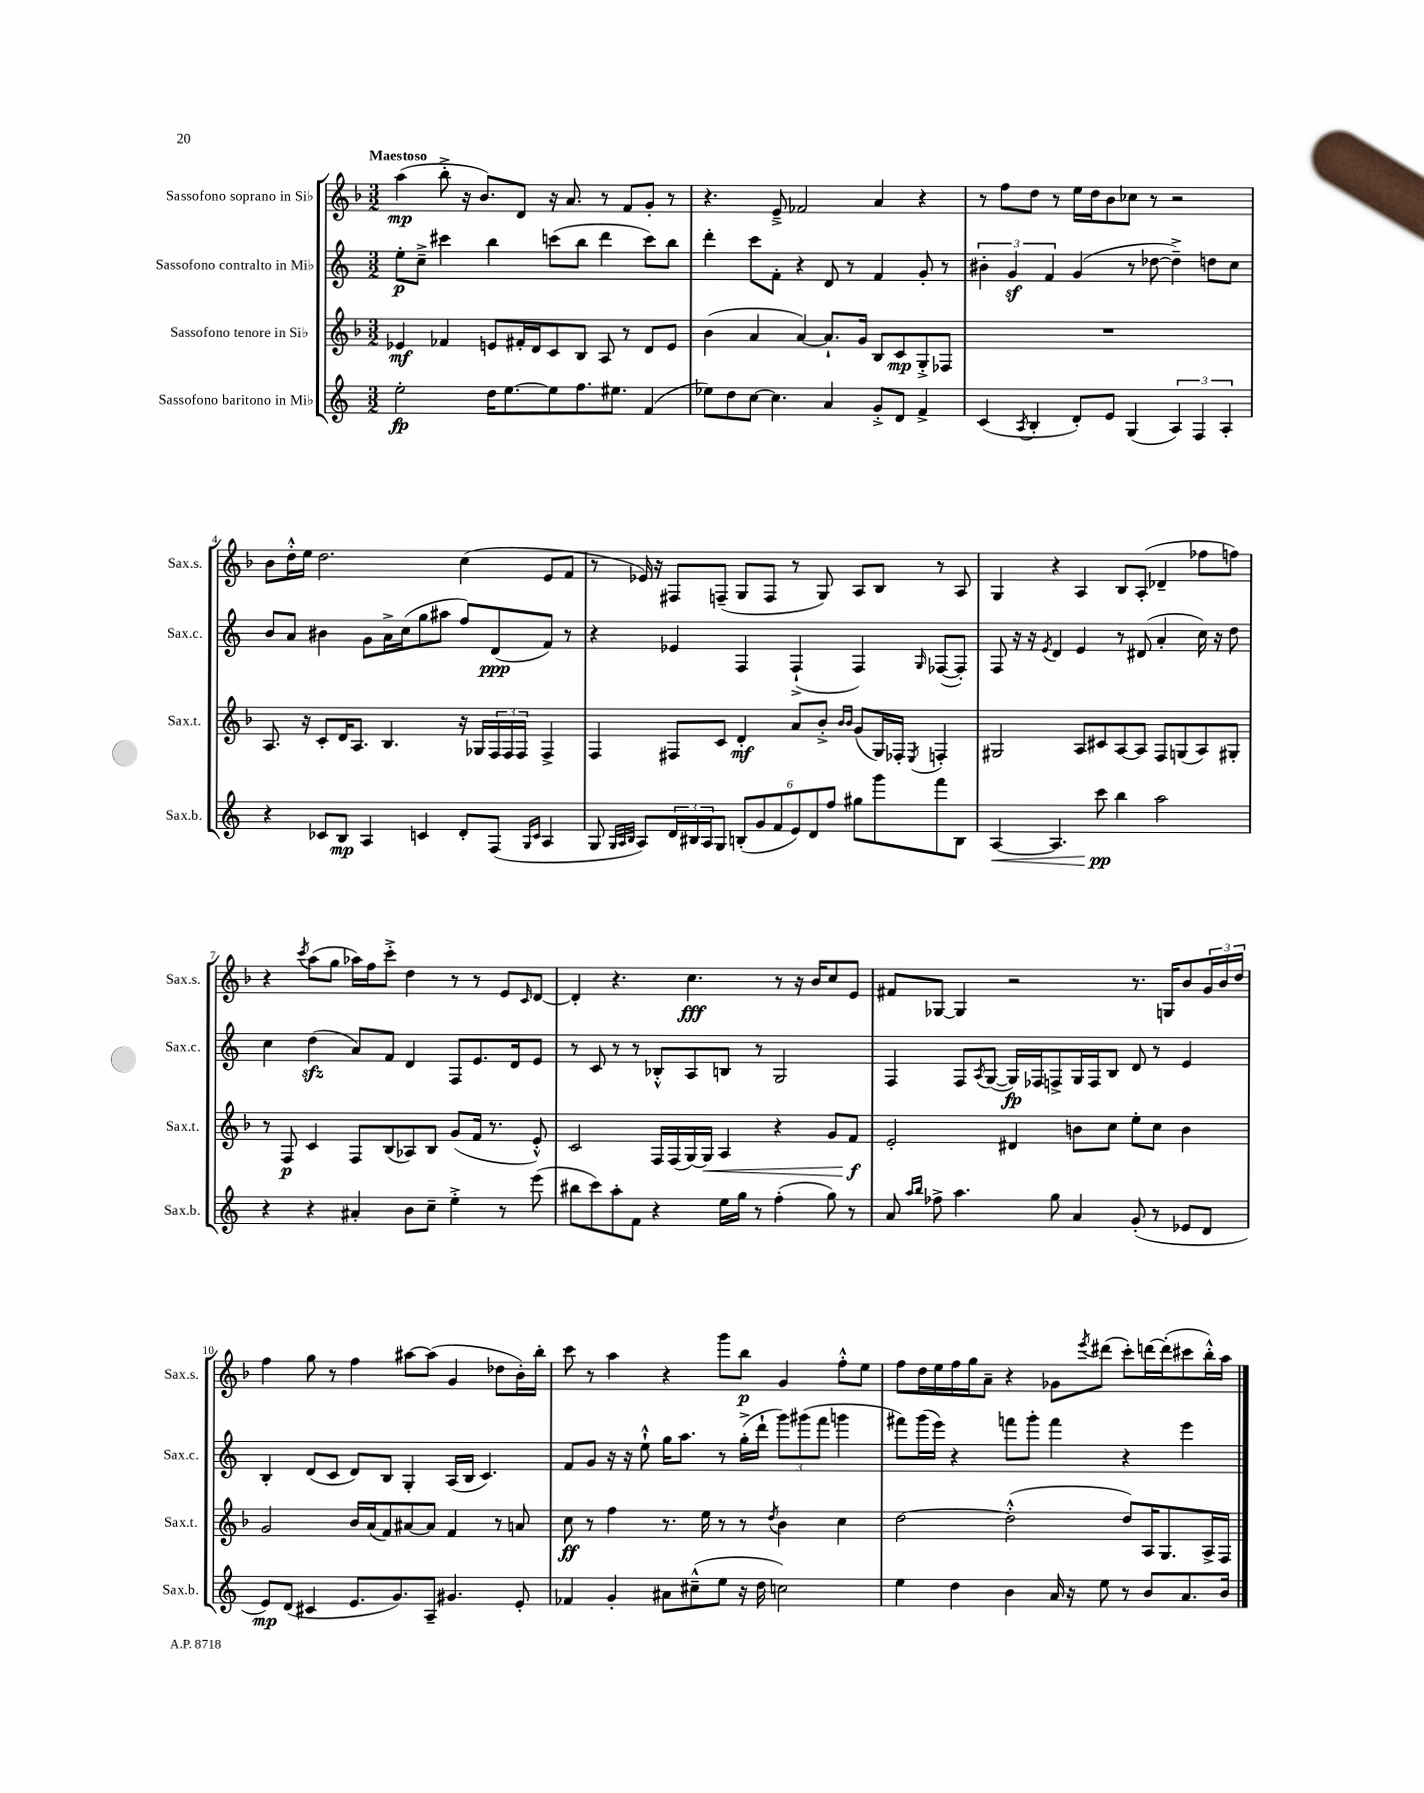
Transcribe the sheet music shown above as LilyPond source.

<<
\new StaffGroup <<
\new Staff = "s0" \with { instrumentName = "Sassofono soprano in Sib" shortInstrumentName = "Sax.s." } {
    \clef treble \key f \major \numericTimeSignature \time 3/2 \tempo "Maestoso"
    a''4\mp( bes''8-.-> r16 bes'8.) d'8 r16 a'8. r8 f'8 g'8-. r8 |
    r4. e'8---> fes'2 a'4 r4 |
    r8 f''8 d''8 r8 e''16 d''16 bes'8 ces''8 r8 r2 |
    bes'8 d''16-.-^ e''16 d''2. c''4( e'8 f'8 |
    r8 ees'16) r16 fis8 f8--( g8 f8 r8 g8) a8 bes8 r8 a8 |
    g4 r4 a4 bes8 a8-.( des'4-- fes''8 f''8) |
    r4 \acciaccatura { c'''8 } a''8( g''8 aes''16) f''16 c'''8-.-> d''4 r8 r8 e'8 \grace { c'16 } d'8~ |
    d'4-. r4. c''4.\fff r8 r16 bes'16 c''8 e'8 |
    fis'8 ges8~ ges4 r2 r8. g16 bes'8 \tuplet 3/2 { g'16 bes'16 d''16 } |
    f''4 g''8 r8 f''4 ais''8~ ais''8( g'4 des''8 bes'16-.) bes''16-. |
    c'''8 r8 a''4 r4 g'''8 bes''8\p g'4 f''8-.-^ e''8 |
    f''8 d''16 e''16 f''16 g''16 a'8-- r4 ges'8 \acciaccatura { e'''8 } dis'''8( c'''8-.) d'''16~ d'''16-.( cis'''8 bes''16-.-^) a''16 \bar "|." |
}
\new Staff = "s1" \with { instrumentName = "Sassofono contralto in Mib" shortInstrumentName = "Sax.c." } {
    \clef treble \key c \major \numericTimeSignature \time 3/2
    e''8-.\p c''8---> cis'''4 b''4 c'''8( b''8 d'''4 c'''8) b''8 |
    d'''4-. c'''8 f'8-. r4 d'8 r8 f'4 g'8-. r8 |
    \tuplet 3/2 { bis'4-. g'4\sf f'4 } g'4( r8 des''8~ des''4--->) d''8 c''8 |
    b'8 a'8 bis'4 g'8 a'16-> c''16( g''8 ais''8 f''8) d'8\ppp( f'8) r8 |
    r4 ees'4 f4 f4-!->( f4) \grace { g16 } fes8~( fes8-.) |
    f8 r16 r16 \acciaccatura { e'8 } d'4 e'4 r8 dis'8( a'4-. c''16) r16 d''8 |
    c''4 d''4\sfz( a'8) f'8 d'4 f8 e'8. d'16 e'8 |
    r8 c'8 r8 r8 bes8-.-^ a8 b8 r8 g2 |
    f4 f8 \acciaccatura { a8 } g8~( g16\fp) fes16 f8-> g16 f16 b8 d'8 r8 e'4 |
    b4-. d'8( c'8 d'8) b8 g4-. a16( b16 c'4.) |
    f'8 g'8 r16 r16 e''8-!-^ g''16 a''8. r8 g''16-.->( d'''16-! \tuplet 3/2 { g'''8) gis'''8( f'''8 } g'''4 |
    fis'''8) g'''16( e'''16) r4 f'''8 g'''8-. f'''4 r4 e'''4 \bar "|." |
}
\new Staff = "s2" \with { instrumentName = "Sassofono tenore in Sib" shortInstrumentName = "Sax.t." } {
    \clef treble \key f \major \numericTimeSignature \time 3/2
    ees'4\mf fes'4 e'8 fis'16-. d'16 c'8 bes8 a8 r8 d'8 e'8 |
    bes'4( a'4 a'4~) a'8.-! g'16 bes8 c'8\mp g8-.-> fes8 |
    R1. |
    a8. r16 c'8-. d'16 a8. bes4. r16 ges16 \tuplet 3/2 { f16 f16 f16 } f4-> |
    f4 fis8 c'8 d'4-.\mf a'8 bes'8-.-> \grace { bes'16 bes'16 } g'8( g16) fes16-. \acciaccatura { e8 } f4-. |
    gis2 a8 cis'8 a8~ a8 f8 g8( a8) gis8-. |
    r8 f8\p c'4 f8 bes8( aes8) bes8 g'8( f'16 r8. e'8-.-^) |
    c'2 f16 f16( g16~) g16\< a4 r4 g'8 f'8\f\! |
    e'2-. dis'4 b'8 c''8 e''8-. c''8 b'4 |
    g'2 bes'16 a'16( f'8) ais'8~ ais'8 f'4 r8 a'8 |
    c''8\ff r8 f''4 r8. e''16 r8 r8 \acciaccatura { d''8 } bes'4 c''4 |
    d''2~ d''2-.-^( d''8) a16 g8. a16-> f16 \bar "|." |
}
\new Staff = "s3" \with { instrumentName = "Sassofono baritono in Mib" shortInstrumentName = "Sax.b." } {
    \clef treble \key c \major \numericTimeSignature \time 3/2
    e''2-.\fp d''16 e''8.~ e''8 f''8. eis''8. f'4( |
    ees''8) d''8 c''8~ c''4. a'4 g'8-.-> d'8 f'4-> |
    c'4( \acciaccatura { a8 } b4-. d'8-.) e'8 g4( \tuplet 3/2 { a4) f4 a4-. } |
    r4 ces'8 b8\mp a4 c'4 d'8-. f8( \grace { g16 c'16 } a4 |
    g8 \grace { g32 a32 b32 } a8) \tuplet 3/2 { d'16 bis16 a16 } g8 \tuplet 6/4 { b8-.( g'8 f'8 e'8) d'8 f''8 } gis''8 g'''8 f'''8 b8 |
    a4~\< a4. c'''8\pp\! b''4 a''2 |
    r4 r4 ais'4-. b'8 c''8-- e''4-.-> r8 e'''8( |
    bis''8 c'''8) a''8-. f'8 r4 e''16 g''16 r8 f''4-.( g''8) r8 |
    a'8 \grace { a''16 b''16 } fes''8-> a''4. g''8 a'4 g'8-.( r8 ees'8 d'8 |
    e'8\mp) d'8( cis'4 e'8. g'8.) a8-- gis'4. e'8-. |
    fes'4 g'4-. ais'8 cis''8---^( e''8 r16 d''16 c''2) |
    e''4 d''4 b'4 a'16 r16 e''8 r8 b'8 a'8. b'16 \bar "|." |
}
>>
>>
